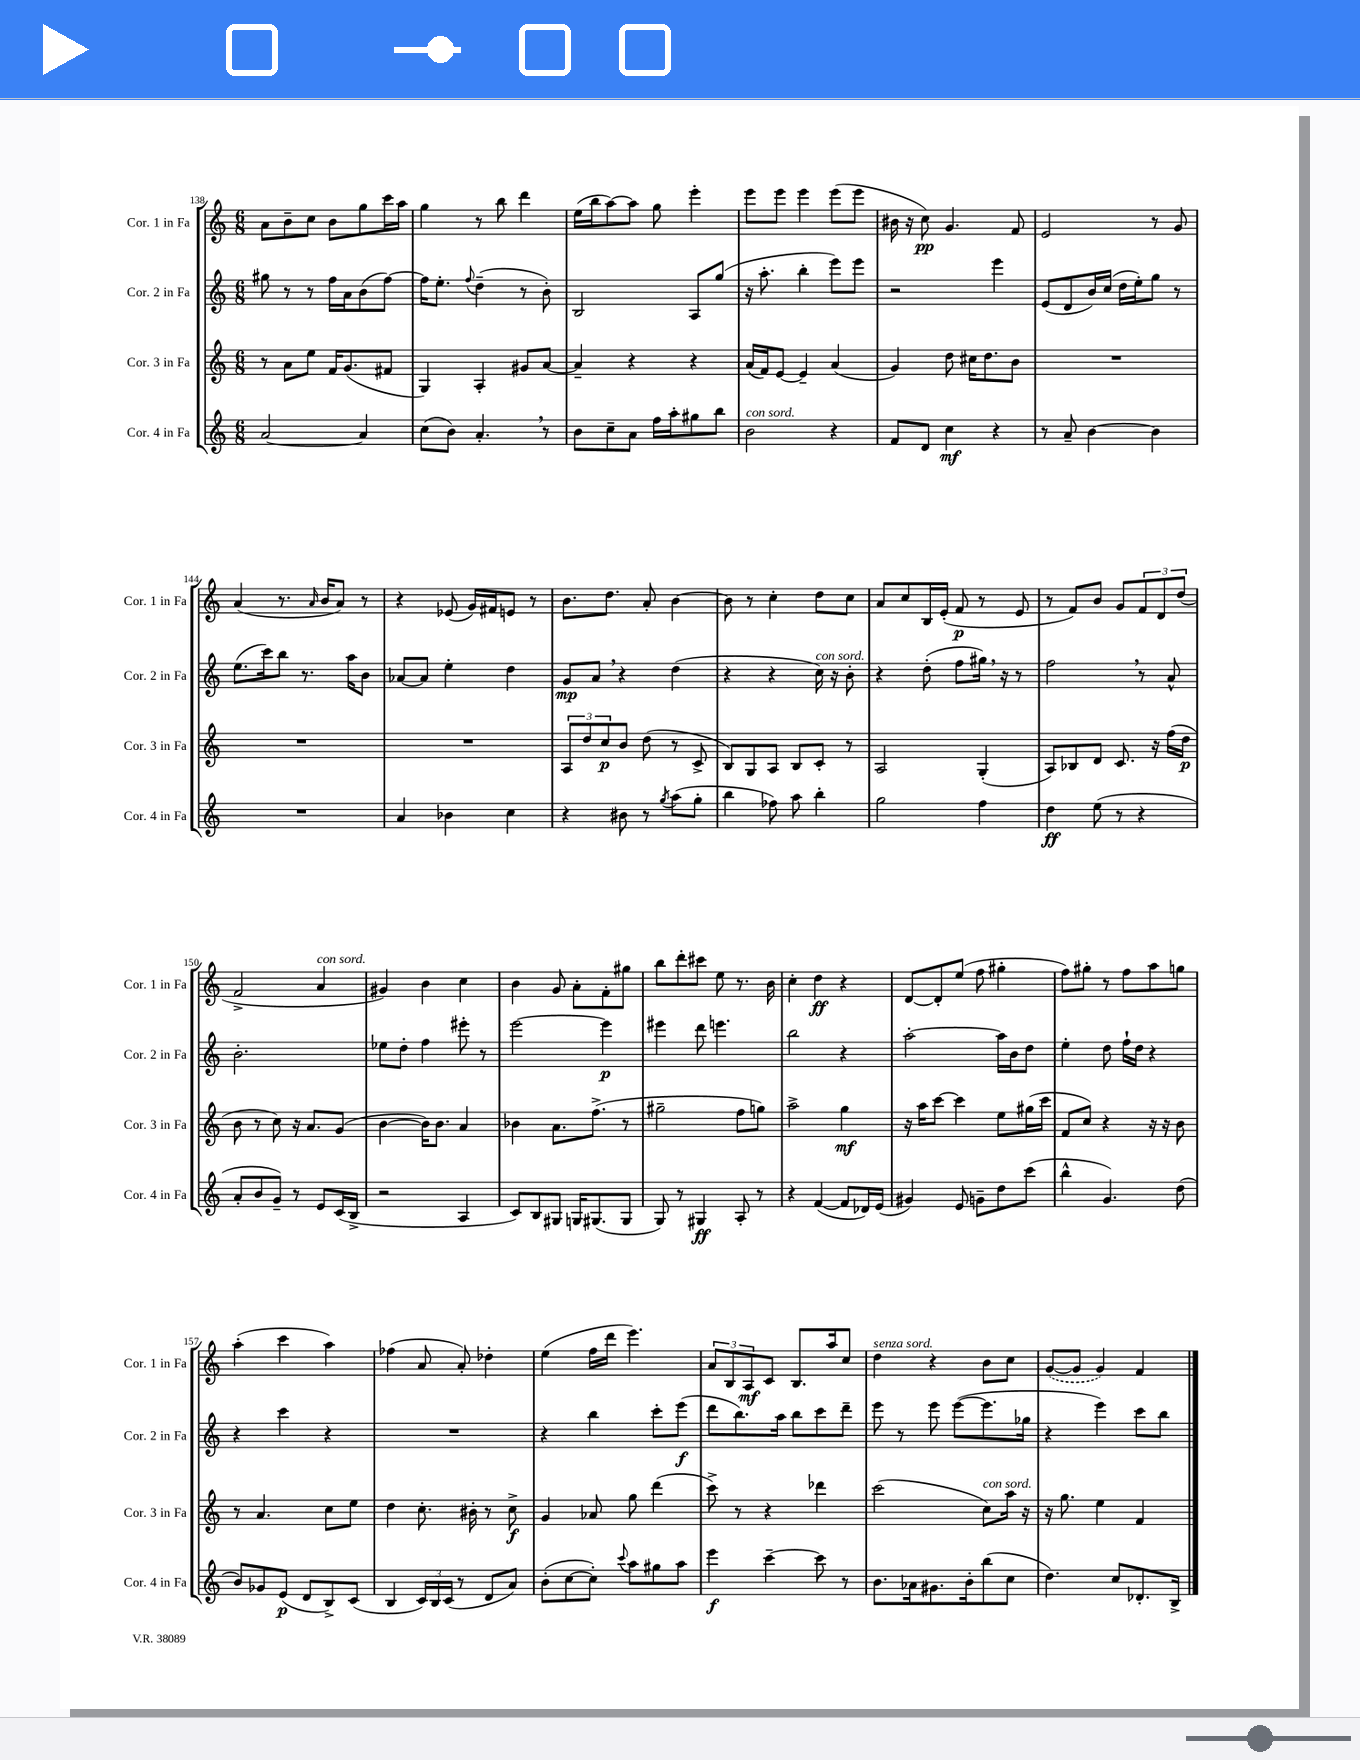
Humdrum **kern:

**kern	**kern	**kern	**kern
*staff4	*staff3	*staff2	*staff1
*clefG2	*clefG2	*clefG2	*clefG2
*k[]	*k[]	*k[]	*k[]
*M6/8	*M6/8	*M6/8	*M6/8
[2a	8r	8gg#	8a
.	8a	8r	8b~
.	8ee	8r	8cc
.	16f	16ff	8b
.	(8.g	16a	.
4a]	.	(8b	8gg
.	8f#	[8ff)	16ccc
.	.	.	16aa
=	=	=	=
(8cc	4G)	16ff]	4gg
.	.	8.ee'	.
8b)	.	.	.
.	.	8qqff	.
4.a'	4A'	(4dd~	8r
.	.	.	8bb
.	8g#	8r	4ddd
8r	[8a	8b')	.
=	=	=	=
8b	4a~]	2B	(16ee
.	.	.	16bb
8cc~	.	.	[8aa)
8a	4r	.	8aa]
16ff	.	.	8gg
16aa'	.	.	.
8gg#	4r	8A	4eee'
8bb	.	(8gg	.
=	=	=	=
2b	(16a	16r	8eee
.	16f)	8.aa'	.
.	[8e	.	8eee
.	4e~]	4bb'	4eee
4r	(4a	8eee)	(8eee
.	.	8eee	8eee
=	=	=	=
8f	4g)	2r	16b#
.	.	.	16r
8d	.	.	8cc)
4cc	8dd	.	4.g
.	16cc#	.	.
.	8.dd	.	.
4r	.	4eee	.
.	8b	.	8f
=	=	=	=
8r	2.r	(8e	2e
8a~	.	8d	.
[4b	.	16b)	.
.	.	(16cc	.
.	.	16dd	.
.	.	16ee')	.
4b]	.	8gg	8r
.	.	8r	8g
=	=	=	=
2.r	2.r	(8.ee	(4a
.	.	16ccc)	.
.	.	8bb	8.r
.	.	8.r	.
.	.	.	16qqa
.	.	.	16b
.	.	.	8a)
.	.	16aa	.
.	.	8b	8r
=	=	=	=
4a	2.r	[8a-	4r
.	.	8a-]	.
4b-	.	4ee'	(8e-
.	.	.	16g)
.	.	.	16f#
4cc	.	4dd	8e
.	.	.	8r
=	=	=	=
4r	12A	8g	8.b
.	12dd	.	.
.	.	8a	.
.	12cc	.	.
.	.	.	8.dd
8b#	8b	4r	.
8r	(8dd	.	8a'
8qgg	.	.	.
(8aa	8r	(4dd	[4b
8gg'	8c^	.	.
=	=	=	=
4bb	8B)	4r	8b]
.	8G	.	8r
8ff-)	8A	4r	4cc'
8aa	8B	.	.
4bb'	8c'	16cc)	8dd
.	.	16r	.
.	8r	8b'	8cc
=	=	=	=
2gg	2A	4r	8a
.	.	.	8cc
.	.	(8dd'	16B
.	.	.	(16e'
.	.	8ff	8f
4ff	(4G'	16gg#)	8r
.	.	16r	.
.	.	8r	8e
=	=	=	=
4dd	8A)	2ff	8r
.	8B-	.	8f)
(8ee	8d	.	8b
8r	8.c	.	8g
4r	.	8r	12f
.	16r	.	.
.	.	.	12d
.	(16ff	8a^^	.
.	.	.	(12dd
.	16dd	.	.
=	=	=	=
8a'	8b	2.b'	2f^
8b	8r	.	.
8g~)	8cc)	.	.
8r	16r	.	.
.	8.a	.	.
8e	.	.	4a
(16c	(8g	.	.
16B^	.	.	.
=	=	=	=
2r	[4b	8ee-	4g#)
.	.	8dd'	.
.	16b])	4ff	4b
.	8.b	.	.
4A	4a	8eee#'	4cc
.	.	8r	.
=	=	=	=
8c)	4b-	[2eee	4b
8B	.	.	.
8G#	8.a	.	8g
16G	.	.	8a'
(8.G#	(8.ff^	.	.
.	.	4eee]	8f'
8G#	8r	.	8gg#
=	=	=	=
8G)	2gg#~	4eee#	8bb
8r	.	.	8ddd'
4G#	.	8ddd	8ccc#
.	.	4.eee	8ee
8A'	8ff	.	8.r
8r	8gg)	.	.
.	.	.	16b
=	=	=	=
4r	2aa^	2bb	4cc'
([4f	.	.	4dd
8f]	4gg	4r	4r
16d-)	.	.	.
(16e	.	.	.
=	=	=	=
4g#)	16r	[2aa'	[8d
.	16aa	.	.
.	[8ccc	.	8d']
8e	4ccc]	.	(8ee
8g~	.	.	8ff
8dd	8ee	16aa]	4gg#'
.	.	16b	.
(8ccc	(16gg#	8dd	.
.	16ccc	.	.
=	=	=	=
4bb^^	8f	4ee'	8ff)
.	8cc)	.	8gg#'
4.g)	4r	8dd	8r
.	.	16ff`	8ff
.	.	16dd	.
.	16r	4r	8aa
.	16r	.	.
(8dd	8b	.	8gg
=	=	=	=
8b)	8r	4r	(4aa'
8g-	4.a	.	.
(8e	.	4ccc	4ccc
8d	.	.	.
8B^)	8cc	4r	4aa)
(8c	8ee	.	.
=	=	=	=
4B	4dd	2.r	(4ff-
24c)	8.cc'	.	8a
24B	.	.	.
(24c	.	.	.
8r	.	.	8a')
.	16b#'	.	.
8d	8r	.	4dd-'
8a)	8cc^	.	.
=	=	=	=
(8b'	4g	4r	(4ee
[8cc	.	.	.
8cc'])	8a-	4bb	16ff
.	.	.	16ddd
8qqccc	.	.	.
8aa	8gg	.	4.eee)
8gg#	(4ddd	8ccc'	.
8aa	.	(8eee	.
=	=	=	=
4eee	8ccc^)	8ddd	12a
.	.	.	12B
.	8r	8.bb)	.
.	.	.	12A
[4ccc~	4r	.	8c
.	.	16aa	.
.	.	8bb	8.B
8ccc]	4ddd-	8ccc	.
.	.	.	16aa
8r	.	8ddd~	8cc
=	=	=	=
8.b	(2ccc	8eee	4dd
.	.	8r	.
16a-	.	.	.
8.g#	.	8eee	4r
.	.	([8eee	.
16b'	.	.	.
(8bb	8cc)	8.eee]	8b
8cc	16aa	.	8cc
.	16r	16gg-	.
=	=	=	=
4.dd)	16r	4r	([8g
.	8.gg	.	.
.	.	.	8g]
.	4ee	4eee)	4g)
8cc	.	.	.
8.d-'	4f	8ccc	4f
.	.	8bb	.
16B^	.	.	.
==	==	==	==
*-	*-	*-	*-
